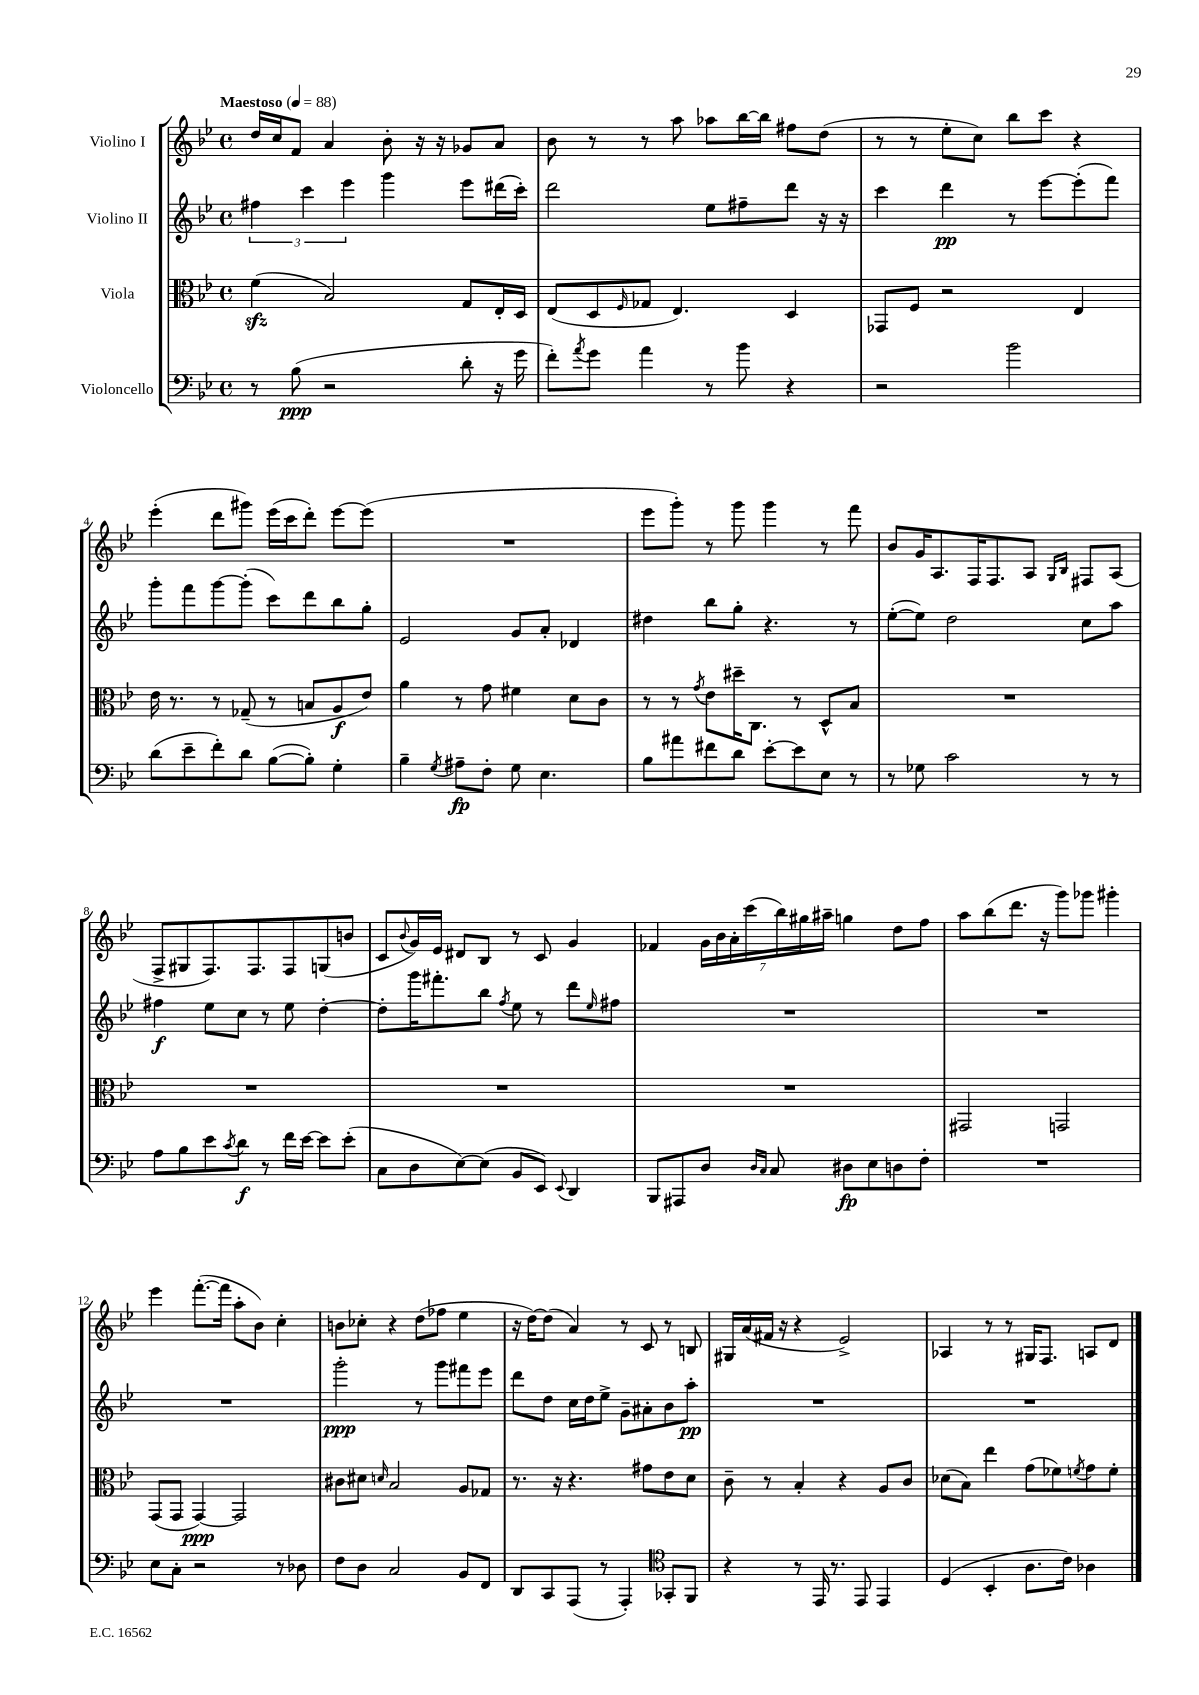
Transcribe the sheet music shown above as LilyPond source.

<<
\new StaffGroup <<
\new Staff = "s0" \with { instrumentName = "Violino I" } {
    \clef treble \key bes \major \defaultTimeSignature \time 4/4 \tempo "Maestoso" 4 = 88
    d''16 c''16 f'8 a'4 bes'8-. r16 r16 ges'8 a'8 |
    bes'8 r8 r8 a''8 aes''8 bes''16~ bes''16 fis''8 d''8( |
    r8 r8 ees''8-. c''8) bes''8 c'''8 r4 |
    ees'''4-.( d'''8 gis'''8) ees'''16( c'''16 d'''8-.) ees'''8~ ees'''8( |
    R1 |
    ees'''8 g'''8-.) r8 g'''8 g'''4 r8 f'''8 |
    bes'8 g'16 a8. f16 f8. a8 \grace { g16 bes16 } fis8 a8( |
    f8-> gis8 f8.) f8. f8 g8( b'8 |
    c'8 \appoggiatura { bes'8 } g'16) ees'16 dis'8 bes8 r8 c'8 g'4 |
    fes'4 \tuplet 7/4 { g'16 bes'16 a'16-. c'''16( bes''16) gis''16 ais''16-- } g''4 d''8 f''8 |
    a''8 bes''8( d'''8. r16 g'''8) ges'''8 gis'''4-. |
    ees'''4 f'''8.~-.( f'''16 a''8-. bes'8) c''4-. |
    b'8 ces''8-. r4 d''8( fes''8 ees''4 |
    r16 d''16~) d''8( a'4) r8 c'8 r8 b8 |
    gis16 a'16( fis'16 r16 r4 ees'2->) |
    aes4 r8 r8 gis16 f8. a8 d'8 \bar "|." |
}
\new Staff = "s1" \with { instrumentName = "Violino II" } {
    \clef treble \key bes \major \defaultTimeSignature \time 4/4
    \tuplet 3/2 { fis''4 c'''4 ees'''4 } g'''4 ees'''8 dis'''16( c'''16-.) |
    d'''2 ees''8 fis''8-- d'''8 r16 r16 |
    c'''4 d'''4\pp r8 ees'''8~ ees'''8-.( f'''8) |
    g'''8-. f'''8 g'''8~ g'''8-.( c'''8) d'''8 bes''8 g''8-. |
    ees'2 g'8 a'8-. des'4 |
    dis''4 bes''8 g''8-. r4. r8 |
    ees''8~-.( ees''8) d''2 c''8 a''8 |
    fis''4\f ees''8 c''8 r8 ees''8 d''4~-. |
    d''8-. g'''16 fis'''8.-. bes''8 \acciaccatura { f''8 } ees''8 r8 d'''8 \grace { ees''16 } fis''8 |
    R1 |
    R1 |
    R1 |
    g'''2-.\ppp r8 g'''8 fis'''8 ees'''8 |
    d'''8 d''8 c''16 d''16 ees''8-> g'8-- ais'8-. bes'8 a''8-.\pp |
    R1 |
    R1 \bar "|." |
}
\new Staff = "s2" \with { instrumentName = "Viola" } {
    \clef alto \key bes \major \defaultTimeSignature \time 4/4
    f'4\sfz( bes2) g8 ees16-. d16 |
    ees8( d8 \grace { f16 } ges8 ees4.) d4 |
    ges,8 f8 r2 ees4 |
    ees'16 r8. r8 ges8--( r8 b8 a8\f ees'8) |
    a'4 r8 g'8 fis'4 d'8 c'8 |
    r8 r8 \acciaccatura { g'8 } ees'8 dis''16-- c8. r8 d8-^ bes8 |
    R1 |
    R1 |
    R1 |
    R1 |
    gis,2 g,2 |
    g,8( g,8 g,4~\ppp) g,2 |
    cis'8 dis'8 \grace { d'16 } bes2 a8 ges8 |
    r8. r16 r4. gis'8 ees'8 d'8 |
    c'8-- r8 bes4-. r4 a8 c'8 |
    des'8( bes8) ees''4 g'8( fes'8) \acciaccatura { f'8 } g'8 f'8-. \bar "|." |
}
\new Staff = "s3" \with { instrumentName = "Violoncello" } {
    \clef bass \key bes \major \defaultTimeSignature \time 4/4
    r8 bes8\ppp( r2 d'8-. r16 g'16 |
    f'8-.) \acciaccatura { a'8 } g'8 a'4 r8 bes'8 r4 |
    r2 bes'2 |
    d'8( ees'8-- f'8-.) d'8 bes8~( bes8-.) g4-. |
    bes4-- \acciaccatura { g8 } ais8--\fp f8-. g8 ees4. |
    bes8 ais'8 fis'8 d'8 ees'8~-. ees'8 ees8 r8 |
    r8 ges8 c'2 r8 r8 |
    a8 bes8 ees'8 \acciaccatura { c'8 } d'8\f r8 f'16 ees'16~ ees'8 ees'8-.( |
    c8 d8 ees8~) ees8( bes,8 ees,8) \appoggiatura { ees,8 } d,4 |
    bes,,8 ais,,8 d8 \grace { d16 c16 } c8 dis8\fp ees8 d8 f8-. |
    R1 |
    ees8 c8-. r2 r8 des8 |
    f8 d8 c2 bes,8 f,8 |
    d,8 c,8 a,,8( r8 a,,4-.) \clef tenor ges,8-. f,8 |
    r4 r8 ees,16 r8. ees,8 ees,4 |
    d4( bes,4-. a8. c'16) aes4 \bar "|." |
}
>>
>>
